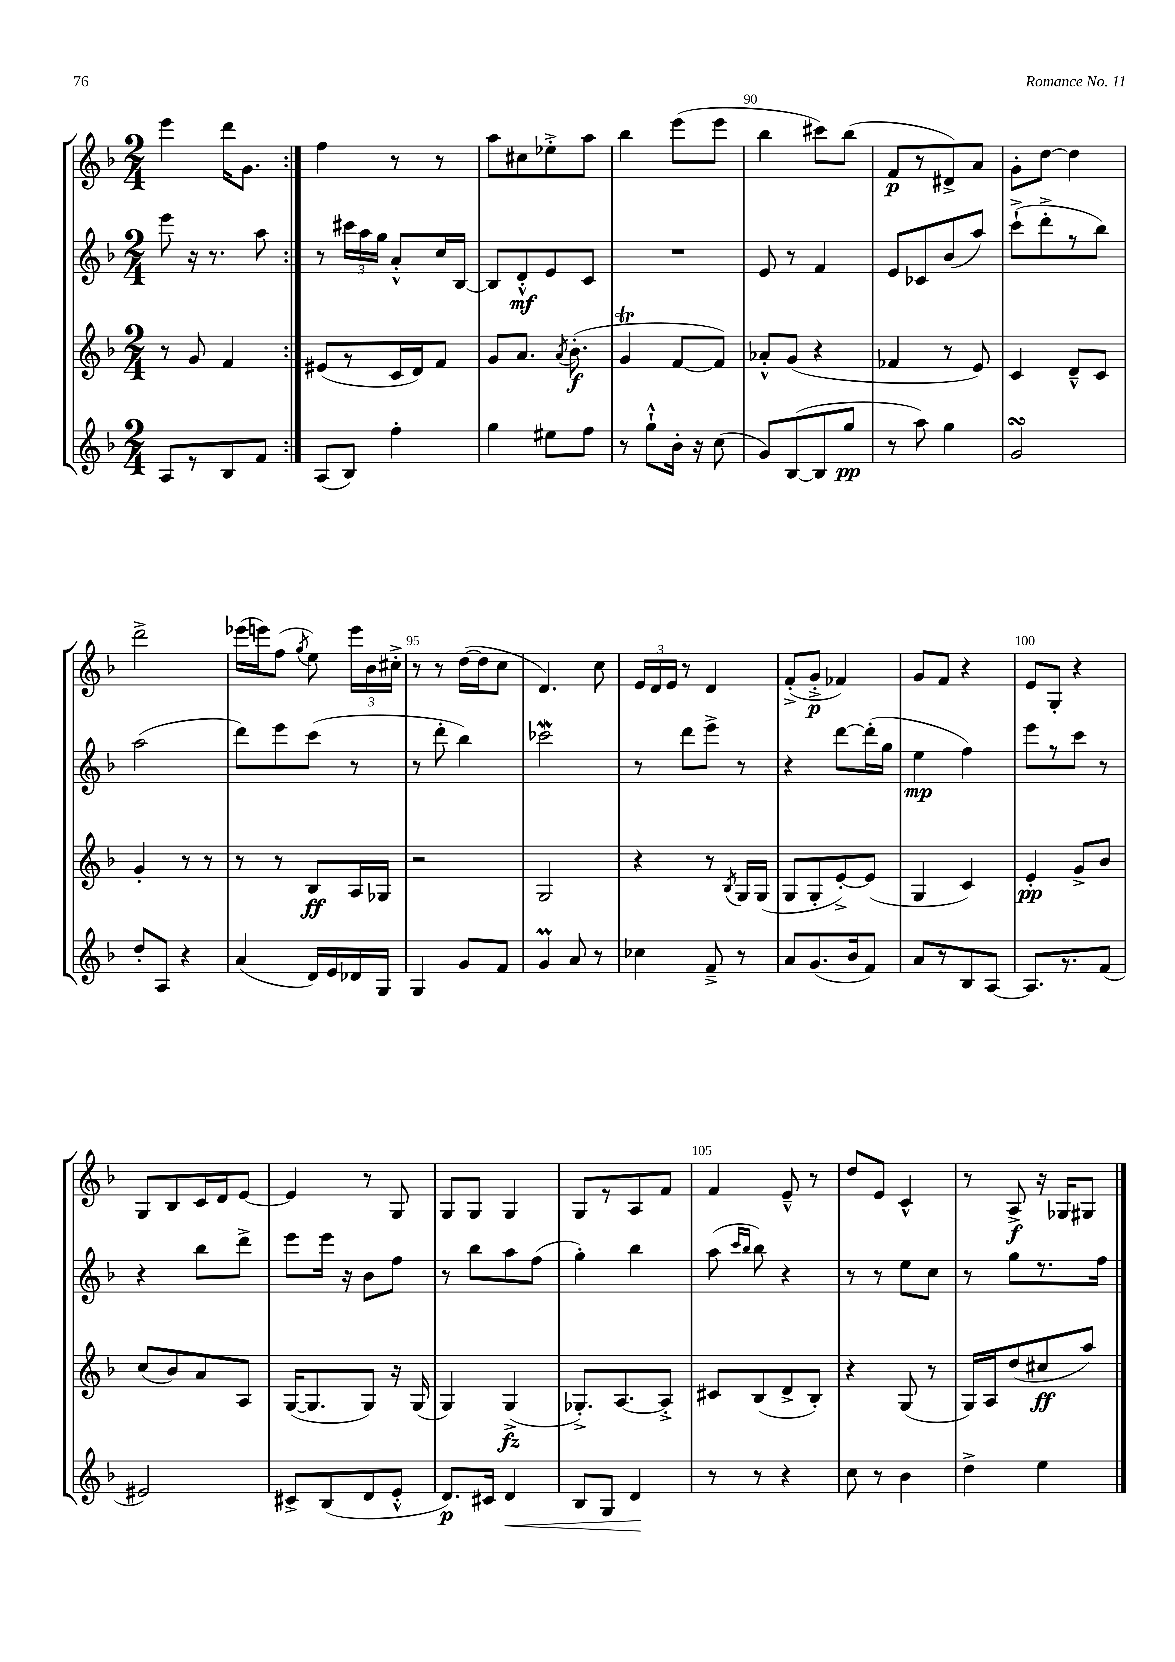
<<
\new StaffGroup <<
\new Staff = "s0" {
    \clef treble \key f \major \numericTimeSignature \time 2/4
    \autoBeamOff \repeat volta 2 { e'''4 d'''16[ g'8.] | }
    f''4 r8 r8 |
    a''8[ cis''8 ees''8-.-> a''8] |
    bes''4 e'''8[( e'''8] |
    bes''4 cis'''8[) bes''8]( |
    f'8[\p r8 dis'8->) a'8] |
    g'8[-. d''8]~ d''4 |
    d'''2-> |
    ees'''16[( e'''16) f''8]( \acciaccatura { g''8 } e''8) \tuplet 3/2 { e'''16[ bes'16 cis''16]-.-> } |
    r8 r8 d''16[~( d''16 c''8] |
    d'4.) c''8 |
    \tuplet 3/2 { e'16[ d'16 e'16] } r8 d'4 |
    f'8[-.->( g'8]-.->\p fes'4) |
    g'8[ f'8] r4 |
    e'8[ g8]-. r4 |
    g8[ bes8 c'16 d'16 e'8]~ |
    e'4 r8 g8 |
    g8[ g8] g4 |
    g8[ r8 a8 f'8] |
    f'4 e'8---^ r8 |
    d''8[ e'8] c'4-^ |
    r8 a8->\f r16 ges16[ gis8] \bar "|." |
}
\new Staff = "s1" {
    \clef treble \key f \major \numericTimeSignature \time 2/4
    \autoBeamOff \repeat volta 2 { e'''8 r16 r8. a''8 | }
    r8 \tuplet 3/2 { cis'''16[ a''16 g''16] } a'8[-.-^ c''16 bes16]~ |
    bes8[ d'8-.-^\mf e'8 c'8] |
    R2 |
    e'8 r8 f'4 |
    e'8[ ces'8 bes'8( a''8]) |
    c'''8[-!->( d'''8-.-> r8 bes''8]) |
    a''2( |
    d'''8[) e'''8 c'''8]( r8 |
    r8 d'''8-. bes''4) |
    ces'''2\mordent |
    r8 d'''8[ e'''8]-> r8 |
    r4 d'''8[~ d'''16-.( g''16] |
    e''4\mp f''4) |
    e'''8[ r8 c'''8] r8 |
    r4 bes''8[ d'''8]-> |
    e'''8[ e'''16] r16 bes'8[ f''8] |
    r8 bes''8[ a''8 f''8]( |
    g''4-.) bes''4 |
    a''8( \grace { c'''16[ bes''16] } bes''8) r4 |
    r8 r8 e''8[ c''8] |
    r8 g''8[ r8. f''16] \bar "|." |
}
\new Staff = "s2" {
    \clef treble \key f \major \numericTimeSignature \time 2/4
    \autoBeamOff \repeat volta 2 { r8 g'8 f'4 | }
    eis'8[( r8 c'16 d'16) f'8] |
    g'8[ a'8.] \acciaccatura { a'8 } bes'8.-.\f( |
    g'4\trill f'8[~ f'8]) |
    aes'8[-.-^ g'8]( r4 |
    fes'4 r8 e'8) |
    c'4 d'8[---^ c'8] |
    g'4-. r8 r8 |
    r8 r8 bes8[\ff a16 ges16] |
    r2 |
    g2 |
    r4 r8 \acciaccatura { bes8 } g16[ g16]( |
    g8[ g8-. e'8~-.->) e'8]( |
    g4 c'4) |
    e'4-.\pp g'8[-> bes'8] |
    c''8[( bes'8) a'8 a8] |
    g16[~( g8. g8]) r16 g16( |
    g4) g4->\fz( |
    ges8.[-.->) a8.~ a8]-.-> |
    cis'8[ bes8( d'8-> bes8]-.) |
    r4 g8( r8 |
    g16[) a16 d''8( cis''8\ff a''8]) \bar "|." |
}
\new Staff = "s3" {
    \clef treble \key f \major \numericTimeSignature \time 2/4
    \autoBeamOff \repeat volta 2 { a8[ r8 bes8 f'8] | }
    a8[( bes8]) f''4-. |
    g''4 eis''8[ f''8] |
    r8 g''8[-!-^ bes'16]-. r16 c''8( |
    g'8[) bes8~( bes8 g''8]\pp |
    r8 a''8) g''4 |
    g'2\turn |
    d''8[-. a8] r4 |
    a'4( d'16[) e'16 des'16 g16] |
    g4 g'8[ f'8] |
    g'4\prall a'8 r8 |
    ces''4 f'8---> r8 |
    a'8[ g'8.( bes'16 f'8]) |
    a'8[ r8 bes8 a8]~ |
    a8.[ r8. f'8]( |
    eis'2) |
    cis'8[-> bes8( d'8 e'8]-.-^ |
    d'8.[\p) cis'16] d'4\< |
    bes8[ g8] d'4\! |
    r8 r8 r4 |
    c''8 r8 bes'4 |
    d''4-> e''4 \bar "|." |
}
>>
>>
\layout { \context { \Score currentBarNumber = #86 \override BarNumber.break-visibility = ##(#f #t #t) barNumberVisibility = #(every-nth-bar-number-visible 5) } }
